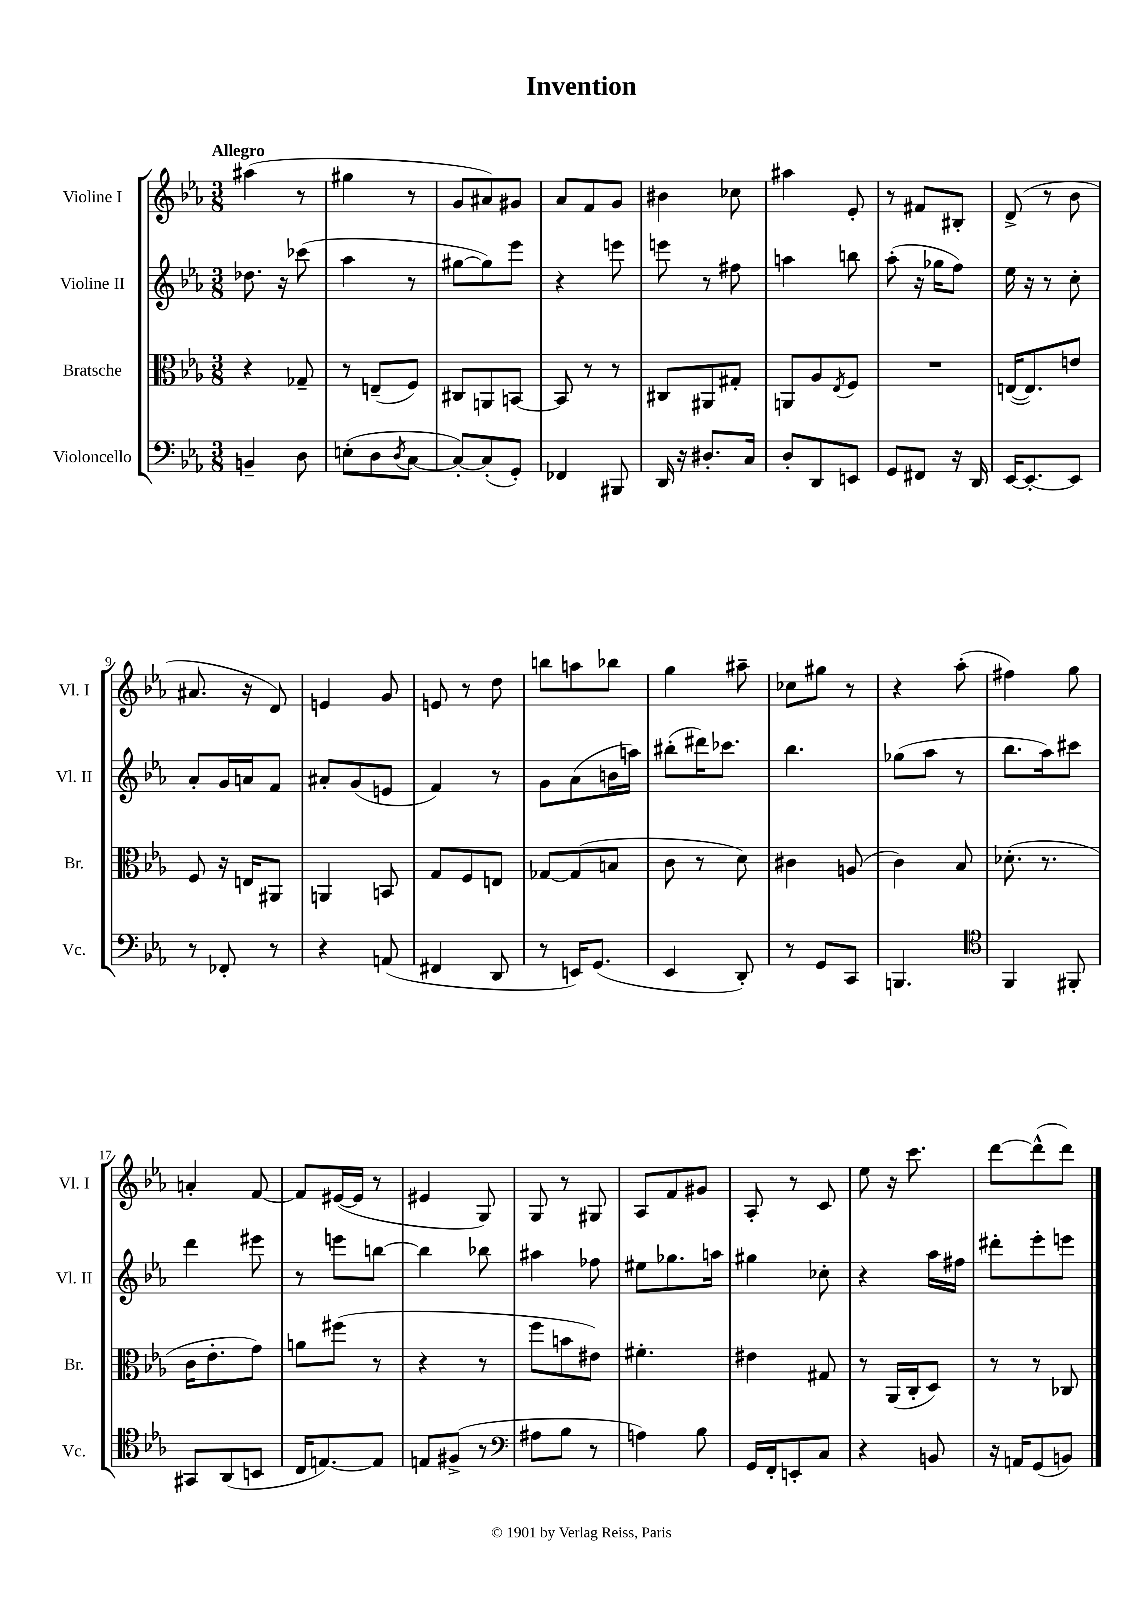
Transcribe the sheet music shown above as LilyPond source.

\header { title = "Invention" }
<<
\new StaffGroup <<
\new Staff = "s0" \with { instrumentName = "Violine I" shortInstrumentName = "Vl. I" } {
    \clef treble \key ees \major \numericTimeSignature \time 3/8 \tempo "Allegro"
    ais''4( r8 |
    gis''4 r8 |
    g'8 ais'8) gis'8 |
    aes'8 f'8 g'8 |
    bis'4 ces''8 |
    ais''4 ees'8-. |
    r8 fis'8 bis8-. |
    d'8->( r8 bes'8 |
    ais'8. r16 d'8) |
    e'4 g'8 |
    e'8 r8 d''8 |
    b''8 a''8 bes''8 |
    g''4 ais''8-- |
    ces''8 gis''8 r8 |
    r4 aes''8-.( |
    fis''4) g''8 |
    a'4-. f'8~ |
    f'8 eis'16~( eis'16 r8 |
    eis'4 g8) |
    g8 r8 gis8 |
    aes8 f'8 gis'8 |
    aes8-. r8 c'8 |
    ees''8 r16 c'''8. |
    d'''8~ d'''8-^( d'''8) \bar "|." |
}
\new Staff = "s1" \with { instrumentName = "Violine II" shortInstrumentName = "Vl. II" } {
    \clef treble \key ees \major \numericTimeSignature \time 3/8
    des''8. r16 ces'''8( |
    aes''4 r8 |
    gis''8~ gis''8) ees'''8 |
    r4 e'''8 |
    e'''8 r8 fis''8 |
    a''4 b''8 |
    aes''8-.( r16 ges''16 f''8) |
    ees''16 r16 r8 c''8-. |
    aes'8-. g'16 a'16 f'8 |
    ais'8-. g'8( e'8 |
    f'4) r8 |
    g'8 aes'8( b'16 a''16) |
    bis''8-.( dis'''16) ces'''8. |
    bes''4. |
    ges''8( aes''8 r8 |
    bes''8. aes''16) cis'''8 |
    d'''4 eis'''8 |
    r8 e'''8 b''8~ |
    b''4 bes''8 |
    ais''4 fes''8 |
    eis''8 ges''8. a''16 |
    gis''4 ces''8-. |
    r4 aes''16 fis''16 |
    dis'''8-. ees'''8-. e'''8 \bar "|." |
}
\new Staff = "s2" \with { instrumentName = "Bratsche" shortInstrumentName = "Br." } {
    \clef alto \key ees \major \numericTimeSignature \time 3/8
    r4 ges8-- |
    r8 e8--( f8) |
    cis8 a,8 b,8~ |
    b,8 r8 r8 |
    cis8 ais,8 gis8-. |
    a,8 aes8 \acciaccatura { ees8 } f8 |
    R4. |
    e16~( e8.) e'8 |
    f8 r16 e16 ais,8 |
    a,4 b,8 |
    g8 f8 e8 |
    ges8~ ges8( b8 |
    c'8 r8 d'8) |
    cis'4 a8( |
    c'4) bes8 |
    des'8.-.( r8. |
    c'16 ees'8.-. g'8) |
    a'8 fis''8( r8 |
    r4 r8 |
    f''8 b'8 eis'8) |
    fis'4.-. |
    eis'4 gis8 |
    r8 aes,16( c16-. d8) |
    r8 r8 ces8 \bar "|." |
}
\new Staff = "s3" \with { instrumentName = "Violoncello" shortInstrumentName = "Vc." } {
    \clef bass \key ees \major \numericTimeSignature \time 3/8
    b,4-- d8 |
    e8-.( d8 \acciaccatura { d8 } c8~ |
    c8~-.) c8-.( g,8-.) |
    fes,4 bis,,8 |
    d,16 r16 dis8.-. c16 |
    d8-. d,8 e,8 |
    g,8 fis,8 r16 d,16 |
    ees,16~ ees,8.~-. ees,8 |
    r8 fes,8-. r8 |
    r4 a,8( |
    fis,4 d,8 |
    r8 e,16) g,8.( |
    ees,4 d,8-.) |
    r8 g,8 c,8 |
    b,,4. |
    \clef tenor f,4 fis,8-. |
    gis,8 aes,8( b,8 |
    c16 e8.~) e8 |
    e8 fis8->( r8 |
    \clef bass ais8 bes8 r8 |
    a4) bes8 |
    g,16 f,16-. e,8-. c8 |
    r4 b,8 |
    r16 a,16 g,8( b,8) \bar "|." |
}
>>
>>
